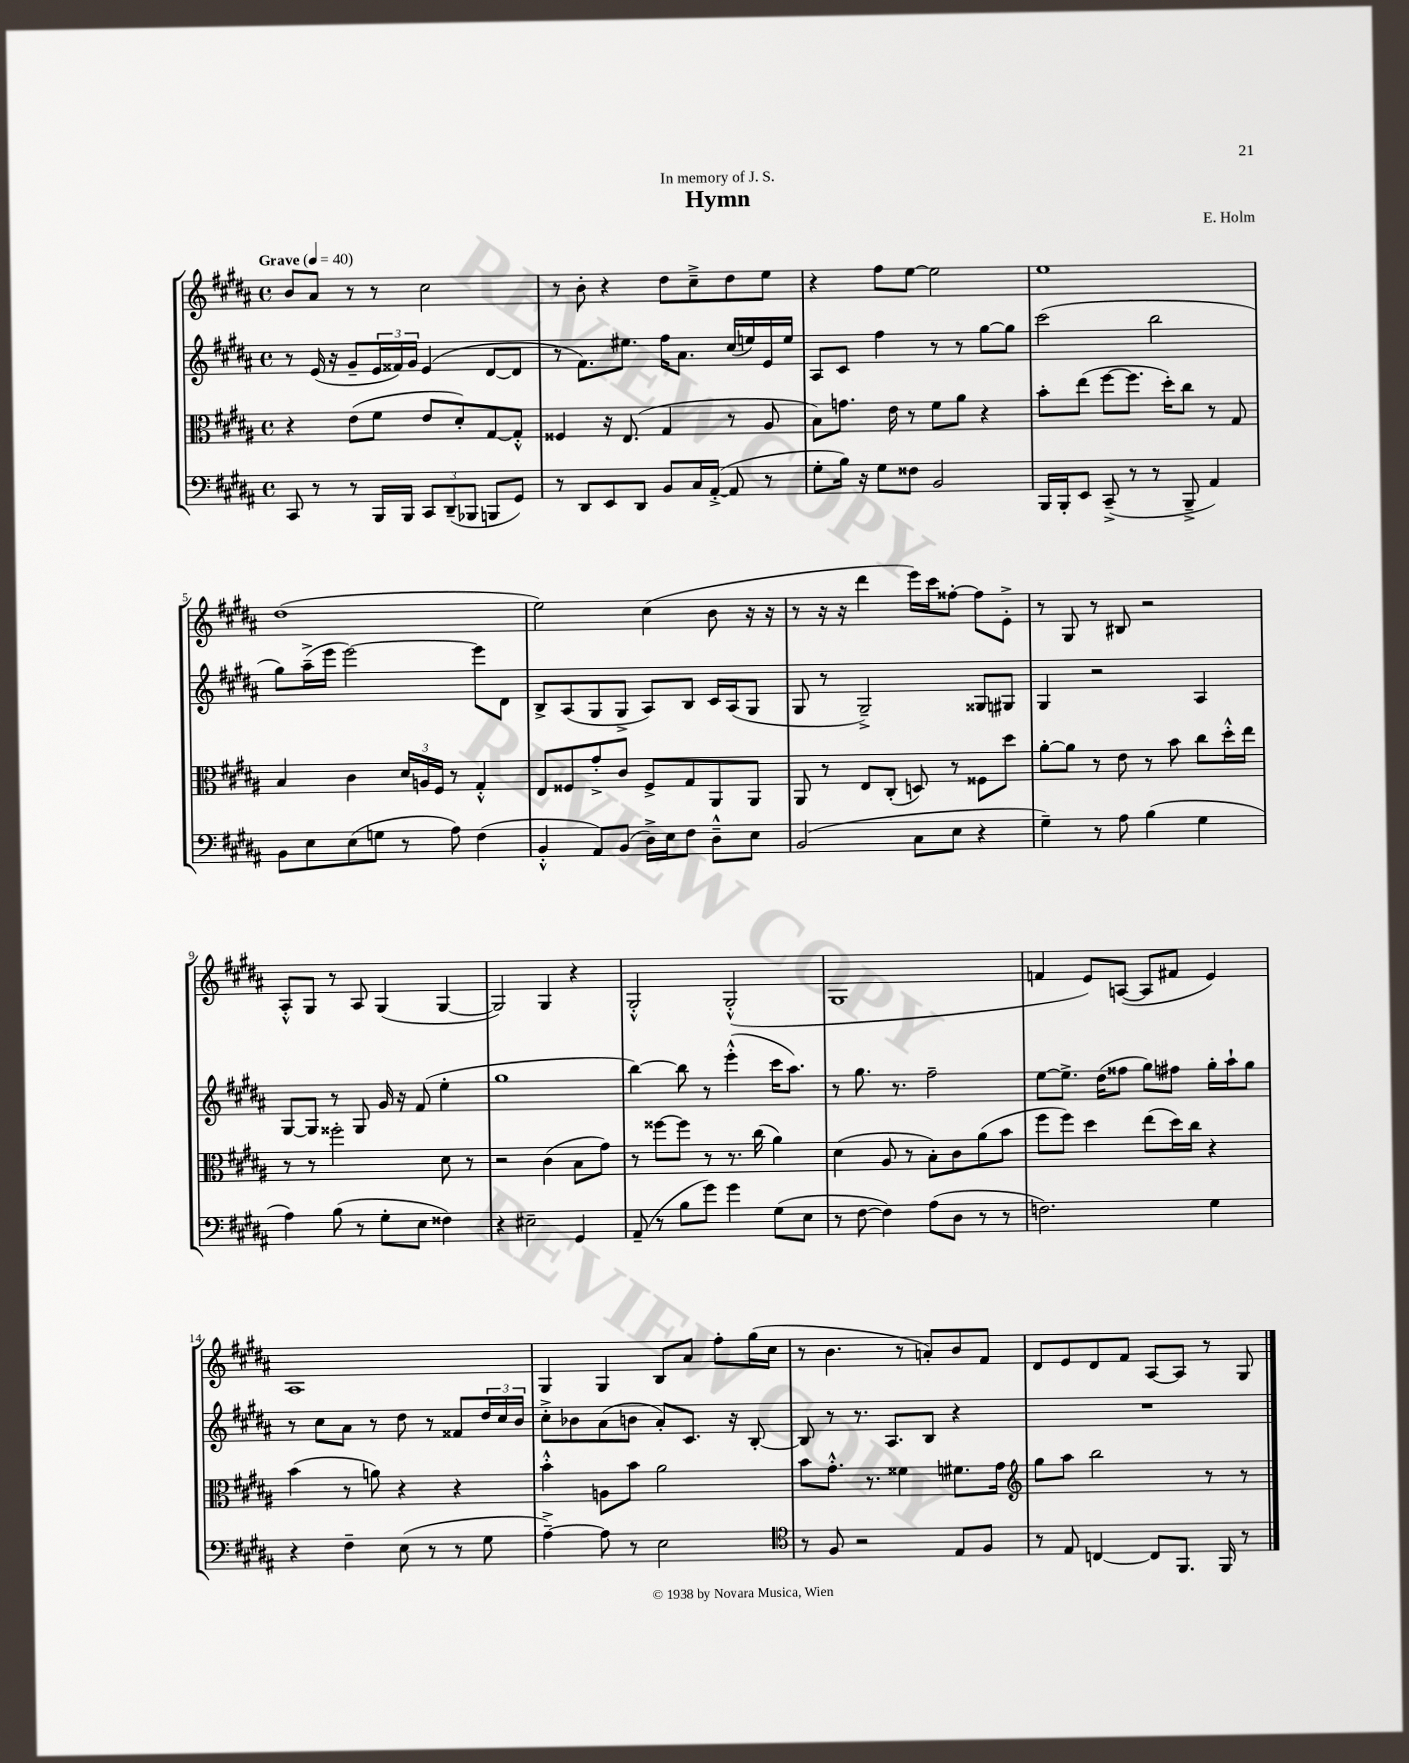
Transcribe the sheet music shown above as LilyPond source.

\header { title = "Hymn" composer = "E. Holm" dedication = "In memory of J. S." }
<<
\new StaffGroup <<
\new Staff = "s0" {
    \clef treble \key b \major \defaultTimeSignature \time 4/4 \tempo "Grave" 4 = 40
    b'8 ais'8 r8 r8 cis''2 |
    r8 b'8-. r4 dis''8 cis''8---> dis''8 e''8 |
    r4 fis''8 e''8~ e''2 |
    e''1 |
    dis''1( |
    e''2) cis''4( b'8 r16 r16 |
    r8 r16 r16 dis'''4 e'''16) cis'''16 fisis''8~-. fisis''8 e'8-.-> |
    r8 gis8 r8 bis8 r2 |
    ais8-.-^ gis8 r8 ais8 gis4( gis4~ |
    gis2) gis4 r4 |
    gis2-.-^ gis2-.-^( |
    gis1 |
    f'4 e'8) a8~( a8 fis'8 e'4) |
    ais1 |
    gis4 gis4 b8 ais'8 fis''8-. gis''16( cis''16 |
    r8 b'4. r8 a'8-.) b'8 fis'8 |
    dis'8 e'8 dis'8 fis'8 ais8~ ais8 r8 gis8 \bar "|." |
}
\new Staff = "s1" {
    \clef treble \key b \major \defaultTimeSignature \time 4/4
    r8 e'16( r16 gis'8-- \tuplet 3/2 { e'16 fisis'16) gis'16 } e'4( dis'8~ dis'8 |
    r8 fis'8.) eis''8. fis''16 ais'8. cis''16( e''16) e'16 e''16 |
    ais8 cis'8 fis''4 r8 r8 gis''8~ gis''8 |
    cis'''2( b''2 |
    gis''8) ais''16--->( e'''16 e'''2~) e'''8 dis'8 |
    b8-> ais8( gis8 gis8-> ais8) b8 cis'16 ais16( gis8 |
    gis8 r8 gis2--->) gisis8 gis8 |
    gis4 r2 ais4 |
    gis8~ gis8 r8 gis8 gis'16 r16 fis'8( e''4-. |
    gis''1 |
    b''4~) b''8 r8 e'''4-.-^( cis'''16 ais''8.) |
    r8 gis''8. r8. fis''2-- |
    e''8~ e''8.-> dis''16( fisis''8 gis''8) fis''8 gis''16-. ais''16-! gis''8 |
    r8 cis''8 ais'8 r8 dis''8 r8 fisis'8 \tuplet 3/2 { dis''16 cis''16 b'16 } |
    cis''8-.-> bes'8 ais'8( b'8 ais'8-.) cis'8. r16 b8~-. |
    b8 r8 r8. ais8. b8 r4 |
    R1 \bar "|." |
}
\new Staff = "s2" {
    \clef alto \key b \major \defaultTimeSignature \time 4/4
    r4 e'8( fis'8 e'8 dis'8-.) gis8~ gis8-.-^ |
    fisis4 r16 e8.( gis4 r8 ais8 |
    b8) g'8. e'16 r8 fis'8 ais'8 r4 |
    b'8-. e''8( fis''8~ fis''8. dis''16-.) cis''8 r8 gis8 |
    b4 cis'4 \tuplet 3/2 { dis'16 a16 fis16 } r8 gis4-.-^ |
    e8 fisis8 gis'8-.-> cis'8 fisis8-> gis8 ais,8 ais,8 |
    ais,8 r8 e8 cis8-.( d8) r8 fisis8 dis''8 |
    ais'8~-. ais'8 r8 e'8 r8 b'8 cis''8 dis''16-.-^ e''16 |
    r8 r8 fisis''2-. dis'8 r8 |
    r2 cis'4( b8 gis'8) |
    r8 fisis''8~ fisis''8 r8 r8. cis''16( ais'4) |
    dis'4( ais8 r8 b8-.) cis'8 ais'8( b'8 |
    fis''8 fis''8) dis''4 e''8( dis''16) cis''16 r4 |
    b'4( r8 a'8) r4 r4 |
    b'4-.-^ a8 b'8 ais'2 |
    b'8 gis'8.-.-^ r8. fisis'4 fis'8. gis'16 |
    \clef treble gis''8 ais''8 b''2 r8 r8 \bar "|." |
}
\new Staff = "s3" {
    \clef bass \key b \major \defaultTimeSignature \time 4/4
    cis,8 r8 r8 b,,16 b,,16 \tuplet 3/2 { cis,8 dis,8--( bes,,8 } b,,8 gis,8) |
    r8 dis,8 e,8 dis,8 b,8 cis16 ais,16~-.->( ais,8 r8 |
    gis8-. b16) r16 gis8 fisis8 b,2 |
    b,,16 b,,16-. e,8 cis,8--->( r8 r8 b,,8---> ais,4) |
    b,8 e8 e8( g8 r8 ais8) fis4( |
    b,4-.-^ ais,8) b,8( dis16->) e16 fis8 dis8---^ e8 |
    b,2( cis8 e8 r4 |
    gis4--) r8 ais8 b4( gis4 |
    ais4) b8( r8 gis8-. e8 fisis4) |
    r4 eis2-- gis,4 |
    ais,8--( r8 b8 gis'8) gis'4 gis8( e8 |
    r8 fis8~ fis4) ais8( dis8 r8 r8 |
    f2.) gis4 |
    r4 fis4-- e8( r8 r8 gis8 |
    ais4~--->) ais8 r8 e2 |
    \clef tenor r8 fis8 r2 e8 fis8 |
    r8 e8 c4~ c8 fis,8. fis,16 r8 \bar "|." |
}
>>
>>
